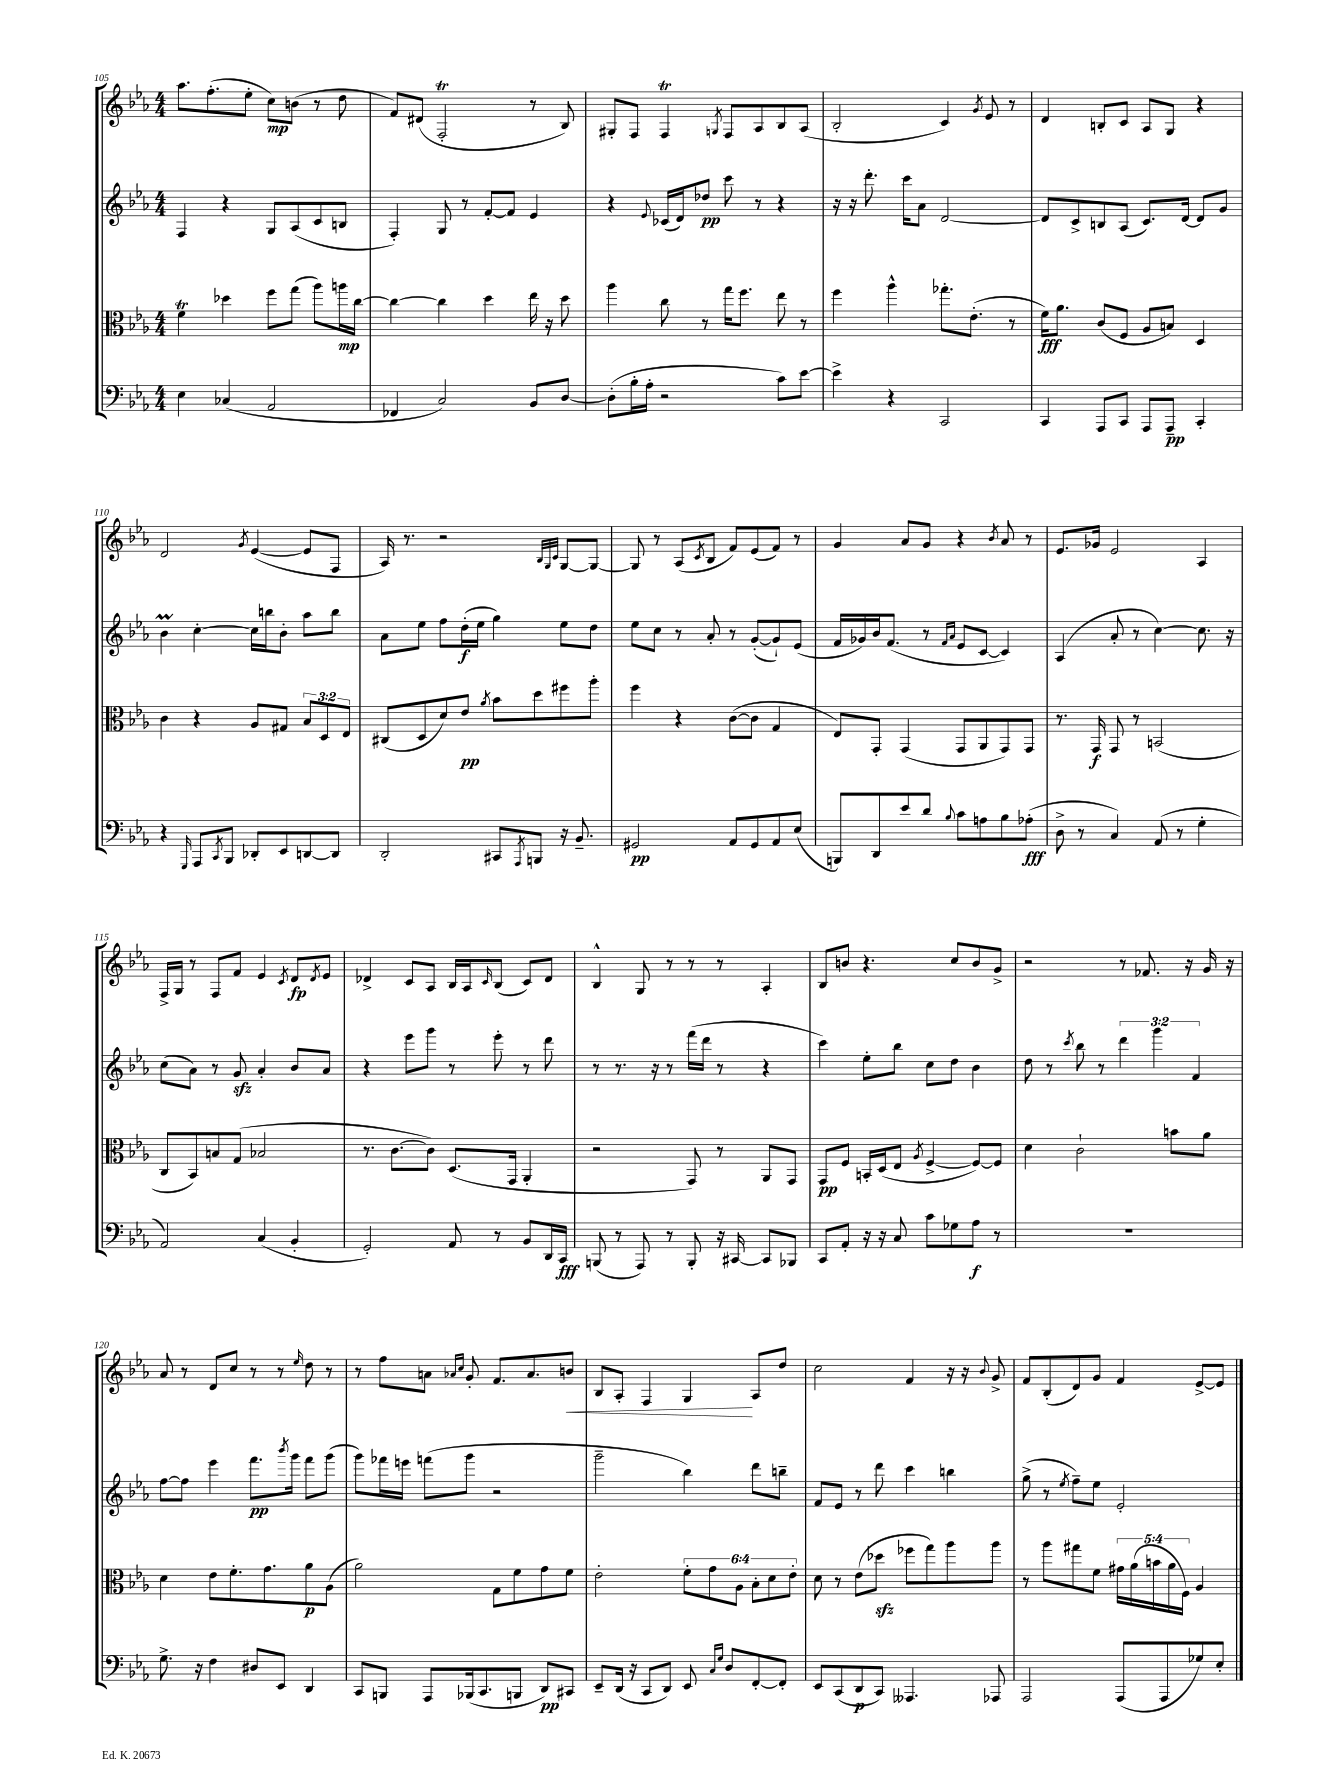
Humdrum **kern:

**kern	**dynam	**kern	**dynam	**kern	**dynam	**kern	**dynam
*part4	*part4	*part3	*part3	*part2	*part2	*part1	*part1
*staff4	*staff4	*staff3	*staff3	*staff2	*staff2	*staff1	*staff1
*clefF4	*	*clefC3	*	*clefG2	*	*clefG2	*
*k[b-e-a-]	*	*k[b-e-a-]	*	*k[b-e-a-]	*	*k[b-e-a-]	*
*M4/4	*	*M4/4	*	*M4/4	*	*M4/4	*
=105	=105	=105	=105	=105	=105	=105	=105
4E-\	.	4fT\	.	4F/	.	8.aa-\L	.
.	.	.	.	.	.	(8.ff'\	.
(4C-X/	.	4dd-X\	.	4r	.	.	.
.	.	.	.	.	.	8ee-'\J	.
2AA-/	.	8ff\L	.	8G/L	.	8cc\L)	mp
.	.	(8gg\J	.	(8A-/	.	(8bn\J	.
.	.	8aa-\L)	.	8c/	.	8r	.
.	.	16aan\L	mp	8Bn/J	.	8dd\	.
.	.	[16cc\JJ	.	.	.	.	.
=106	=106	=106	=106	=106	=106	=106	=106
4FF-X/	.	4cc\_	.	4F'/)	.	8f/L)	.
.	.	.	.	.	.	(8d#X/J	.
2C/)	.	4cc\]	.	8G/	.	2FT'/	.
.	.	.	.	8r	.	.	.
.	.	4dd\	.	[8f'/L	.	.	.
.	.	.	.	8f/J]	.	.	.
8BB-/L	.	16ee-\	.	4e-/	.	8r	.
.	.	16r	.	.	.	.	.
[8D/J	.	8dd\	.	.	.	8B-/)	.
=107	=107	=107	=107	=107	=107	=107	=107
(8D'\L]	.	4aa-\	.	4r	.	8G#X'/L	.
16B-'\L	.	.	.	.	.	8F/J	.
16A-'\JJ	.	.	.	.	.	.	.
.	.	.	.	8qqe-/	.	.	.
2r	.	8cc\	.	(16c-X/LL	.	4FT/	.
.	.	.	.	16d/J)	.	.	.
.	.	8r	.	8dd-X/J	pp	.	.
.	.	.	.	.	.	8qGn/	.
.	.	16gg\KL	.	8ccc\	.	8F/L	.
.	.	8.ff\J	.	.	.	.	.
.	.	.	.	8r	.	8A-/	.
8c\L)	.	8ee-\	.	4r	.	8B-/	.
[8e-\J	.	8r	.	.	.	(8A-/J	.
=108	=108	=108	=108	=108	=108	=108	=108
4e-^\]	.	4ff\	.	16r	.	2B-'/	.
.	.	.	.	16r	.	.	.
.	.	.	.	8.ddd'\	.	.	.
4r	.	4aa-^^\	.	.	.	.	.
.	.	.	.	16ccc\KL	.	.	.
.	.	.	.	8a-\J	.	.	.
2CC/	.	8.gg-X'\L	.	[2d/	.	4c/)	.
.	.	(8.e-'\J	.	.	.	.	.
.	.	.	.	.	.	8qg/	.
.	.	.	.	.	.	8e-/	.
.	.	8r	.	.	.	8r	.
=109	=109	=109	=109	=109	=109	=109	=109
4CC/	.	16f\KL)	fff	8d/L]	.	4d/	.
.	.	8.a-\J	.	.	.	.	.
.	.	.	.	8c^/	.	.	.
8AAA-/L	.	(8c/L	.	8Bn/	.	8Bn'/L	.
8CC/J	.	8F/J	.	(8A-/J	.	8c/J	.
8AAA-/L	.	8A-/L	.	8.c/L)	.	8A-/L	.
8AAA-~/J	pp	8Bn/J)	.	.	.	8G/J	.
.	.	.	.	[16d/Jk	.	.	.
4CC'/	.	4D/	.	8d/L]	.	4r	.
.	.	.	.	8g/J	.	.	.
!!LO:LB:g=z
=110	=110	=110	=110	=110	=110	=110	=110
4r	.	4c\	.	4b-M\	.	2d/	.
16qqGGG/	.	.	.	.	.	.	.
8AAA-/L	.	4r	.	[4cc'\	.	.	.
8qCC/	.	.	.	.	.	.	.
8BBB-/J	.	.	.	.	.	.	.
.	.	.	.	.	.	8qg/	.
8DD-X'/L	.	8A-/L	.	16cc\LL]	.	([4e-/	.
.	.	.	.	16bbn\J	.	.	.
8EE-/	.	8G#X/J	.	8b-'\J	.	.	.
[8DDn/	.	12B-/L	.	8aa-\L	.	8e-/L]	.
.	.	12D/	.	.	.	.	.
8DD/J]	.	.	.	8bb\J	.	8F/J	.
.	.	12E-/J	.	.	.	.	.
=111	=111	=111	=111	=111	=111	=111	=111
2DD'/	.	(8C#X/L	.	8a-\L	.	16A-/)	.
.	.	.	.	.	.	8.r	.
.	.	8D/	.	8ee-\J	.	.	.
.	.	8d/)	.	8ff\L	.	2r	.
.	.	8e-/J	pp	(16dd'\L	f	.	.
.	.	.	.	16ee-\JJ	.	.	.
.	.	8qa-/	.	.	.	.	.
8CC#X/L	.	8b-\L	.	4gg\)	.	.	.
8qAAA-/	.	.	.	.	.	.	.
8BBBn/J	.	8dd\	.	.	.	.	.
.	.	.	.	.	.	32qqB-/LLL	.
.	.	.	.	.	.	32qqG/	.
.	.	.	.	.	.	32qqc/JJJ	.
16r	.	8ff#X\	.	8ee-\L	.	[8G/L	.
8.BB-~/	.	.	.	.	.	.	.
.	.	8aa-'\J	.	8dd\J	.	8G/J_	.
=112	=112	=112	=112	=112	=112	=112	=112
2GG#X/	pp	4ff\	.	8ee-\L	.	8G/]	.
.	.	.	.	8cc\J	.	8r	.
.	.	4r	.	8r	.	(8A-/L	.
.	.	.	.	.	.	8qc/	.
.	.	.	.	8a-'/	.	8B-/J	.
8AA-/L	.	([8c\L	.	8r	.	8f/L)	.
8GG#/	.	8c\J]	.	([8g'/L	.	(8e-/	.
8AA-/	.	4G/	.	8g`/])	.	8f/J)	.
(8E-/J	.	.	.	(8e-/J	.	8r	.
=113	=113	=113	=113	=113	=113	=113	=113
8BBBn/L)	.	8E-/L)	.	16f/LL	.	4g/	.
.	.	.	.	16g-X/)	.	.	.
8DD/	.	8GG'/J	.	16b-/J	.	.	.
.	.	.	.	(8.f/J	.	.	.
8e-/	.	(4GG/	.	.	.	8a-/L	.
8d/J	.	.	.	8r	.	8g/J	.
.	.	.	.	16qqf/LL	.	.	.
8qqB-/	.	.	.	16qqa-/JJ	.	.	.
8c\L	.	8GG/L	.	8e-/L	.	4r	.
8An\	.	8AA-/	.	[8c/J	.	.	.
.	.	.	.	.	.	8qb-/	.
8B-\	.	8GG/)	.	4c/])	.	8a-/	.
(8A-X'\J	fff	8GG/J	.	.	.	8r	.
=114	=114	=114	=114	=114	=114	=114	=114
8D^\	.	8.r	.	(4A-/	.	8.e-/L	.
8r	.	.	.	.	.	.	.
.	.	16GG/	f	.	.	16g-X/Jk	.
4C/)	.	8GG/	.	8a-'/	.	2e-/	.
.	.	8r	.	8r	.	.	.
(8AA-/	.	(2BBn/	.	[4cc\)	.	.	.
8r	.	.	.	.	.	.	.
4G'\	.	.	.	8.cc\]	.	4A-/	.
.	.	.	.	16r	.	.	.
!!LO:LB:g=z
=115	=115	=115	=115	=115	=115	=115	=115
2AA-/)	.	8C/L	.	(8cc\L	.	16F^/LL	.
.	.	.	.	.	.	16G/JJ	.
.	.	8BB-/)	.	8a-\J)	.	8r	.
.	.	8Bn/	.	8r	.	8F/L	.
.	.	(8G/J	.	8gzz/	.	8f/J	.
(4C/	.	2B-X/	.	4a-'/	.	4e-/	.
.	.	.	.	.	.	8qc/	.
4BB-'/	.	.	.	8b-/L	.	8d/L	fp
.	.	.	.	.	.	8qd/	.
.	.	.	.	8a-/J	.	8e-/J	.
=116	=116	=116	=116	=116	=116	=116	=116
2GG'/)	.	8.r	.	4r	.	4d-X^/	.
.	.	[8.c\L	.	.	.	.	.
.	.	.	.	8eee-\L	.	8c/L	.
.	.	8c\J])	.	8ggg\J	.	8A-/J	.
8AA-/	.	(8.D/L	.	8r	.	16B-/LL	.
.	.	.	.	.	.	16A-/J	.
.	.	.	.	.	.	16qqc/	.
8r	.	.	.	8eee-'\	.	(8B-/J	.
.	.	16GG/Jk	.	.	.	.	.
8BB-/L	.	4AA-'/	.	8r	.	8c/L)	.
16DD/L	.	.	.	8ddd\	.	8d-/J	.
16CC/JJ	fff	.	.	.	.	.	.
=117	=117	=117	=117	=117	=117	=117	=117
(8BBBn/	.	2r	.	8r	.	4B-^^/	.
8r	.	.	.	8.r	.	.	.
8AAA-/)	.	.	.	.	.	8G/	.
.	.	.	.	16r	.	.	.
8r	.	.	.	8r	.	8r	.
8BBB'/	.	8GG/)	.	(16fff\LL	.	8r	.
.	.	.	.	16ddd\JJ	.	.	.
16r	.	8r	.	8r	.	8r	.
[16CC#X/	.	.	.	.	.	.	.
8CC#/L]	.	8AA-/L	.	4r	.	4A-'/	.
8BBB-X/J	.	8GG/J	.	.	.	.	.
=118	=118	=118	=118	=118	=118	=118	=118
8CC/L	.	8GG/L	pp	4ccc\)	.	8B-/L	.
8AA-'/J	.	8F/J	.	.	.	8bn/J	.
16r	.	16BBn'/LL	.	8ee-'\L	.	4.r	.
16r	.	(16D/J	.	.	.	.	.
8C/	.	8E-/J	.	8bb-\J	.	.	.
.	.	8qA-/	.	.	.	.	.
8c\L	.	[4F^/	.	8cc\L	.	.	.
8G-X\	.	.	.	8dd\J	.	8cc/L	.
8A-\J	f	8F/L_)	.	4b-\	.	8b/	.
8r	.	8F/J]	.	.	.	8g^/J	.
=119	=119	=119	=119	=119	=119	=119	=119
1r	.	4d\	.	8dd\	.	2r	.
.	.	.	.	8r	.	.	.
.	.	.	.	8qccc/	.	.	.
.	.	2c`\	.	8bb-\	.	.	.
.	.	.	.	8r	.	.	.
.	.	.	.	6ddd\	.	8r	.
.	.	.	.	.	.	8.f-X/	.
.	.	.	.	6ggg\	.	.	.
.	.	8bn\L	.	.	.	.	.
.	.	.	.	.	.	16r	.
.	.	.	.	6f/	.	.	.
.	.	8a-\J	.	.	.	16g/	.
.	.	.	.	.	.	16r	.
!!LO:LB:g=z
=120	=120	=120	=120	=120	=120	=120	=120
8.G^\	.	4d\	.	[8ff\L	.	8a-/	.
.	.	.	.	8ff\J]	.	8r	.
16r	.	.	.	.	.	.	.
4F\	.	8e-\L	.	4eee-\	.	8d/L	.
.	.	8.f'\	.	.	.	8cc/J	.
8D#X/L	.	.	.	8.fff\L	pp	8r	.
.	.	8.g\	.	.	.	.	.
8EE-/J	.	.	.	.	.	8r	.
.	.	.	.	8qbbb-/	.	.	.
.	.	.	.	16ggg\Jk	.	.	.
.	.	.	.	.	.	16qqee-/	.
4DD/	.	8a-\	p	8fff\L	.	8dd\	.
.	.	(8A-\J	.	(8ggg\J	.	8r	.
=121	=121	=121	=121	=121	=121	=121	=121
8CC/L	.	2a-\)	.	8ggg\L)	.	8r	.
8BBBn/J	.	.	.	16fff-X\L	.	8ff\L	.
.	.	.	.	16eeen\JJ	.	.	.
8AAA-/L	.	.	.	(8fffn\L	.	8an\J	.
.	.	.	.	.	.	16qqa-X/LL	.
.	.	.	.	.	.	16qqcc/JJ	.
(16BBB-X/k	.	.	.	8ggg\J	.	8g'/	.
8.CC/	.	.	.	.	.	.	.
.	.	8G\L	.	2r	.	8.f/L	.
8BBBn/J	.	8f\	.	.	.	.	.
.	.	.	.	.	.	8.a-/	.
8DD/L)	pp	8g\	.	.	.	.	.
!	!	!	!	!	!	!	!LO:HP:b
8CC#X/J	.	8f\J	.	.	.	8bn/J	<
=122	=122	=122	=122	=122	=122	=122	=122
8EE-~/L	.	2e-'\	.	2ggg~\	.	8B-/L	.
(16DD/Jk	.	.	.	.	.	8A-'/J	.
16r	.	.	.	.	.	.	.
8CC/L	.	.	.	.	.	4F/	.
8DD/J)	.	.	.	.	.	.	.
8EE-/	.	12f'\L	.	4bb-\)	.	4G/	.
.	.	12g\	.	.	.	.	.
16qqC/LL	.	.	.	.	.	.	.
16qqG/JJ	.	.	.	.	.	.	.
8D/L	.	.	.	.	.	.	.
.	.	12A-\J	.	.	.	.	.
[8FF'/	.	12B-'\L	.	8ddd\L	.	8A-/L	[
.	.	12d\	.	.	.	.	.
8FF'/J]	.	.	.	8bbn~\J	.	8dd/J	.
.	.	12e-'\J	.	.	.	.	.
=123	=123	=123	=123	=123	=123	=123	=123
8EE-/L	.	8d\	.	8f/L	.	2cc\	.
(8CC/	.	8r	.	8e-/J	.	.	.
8DD/	p	(8e-\L	.	8r	.	.	.
8CC/J)	.	8dd-Xzz\J	.	8ddd\	.	.	.
4.AAA--X/	.	8ff-X\L	.	4ccc\	.	4f/	.
.	.	8gg\)	.	.	.	.	.
.	.	8aa-\	.	4bbn\	.	16r	.
.	.	.	.	.	.	16r	.
.	.	.	.	.	.	8qqb-/	.
8AAA-X/	.	8aa-\J	.	.	.	8g^/	.
=124	=124	=124	=124	=124	=124	=124	=124
2AAA-/	.	8r	.	(8gg^\	.	8f/L	.
.	.	8aa-\L	.	8r	.	(8B-'/	.
.	.	.	.	8qee-/	.	.	.
.	.	8gg#X\	.	8ff~\L)	.	8d/)	.
.	.	8f\J	.	8ee-\J	.	8g/J	.
(8AAA-/L	.	20g#X\LL	.	2e-'/	.	4f/	.
.	.	(20a-\	.	.	.	.	.
.	.	20bn\	.	.	.	.	.
8AAA-/	.	.	.	.	.	.	.
.	.	20a-\	.	.	.	.	.
.	.	20F\JJ)	.	.	.	.	.
8G-X/)	.	4A-/	.	.	.	[8e-^/L	.
8E-'/J	.	.	.	.	.	8e-/J]	.
==	==	==	==	==	==	==	==
*-	*-	*-	*-	*-	*-	*-	*-
